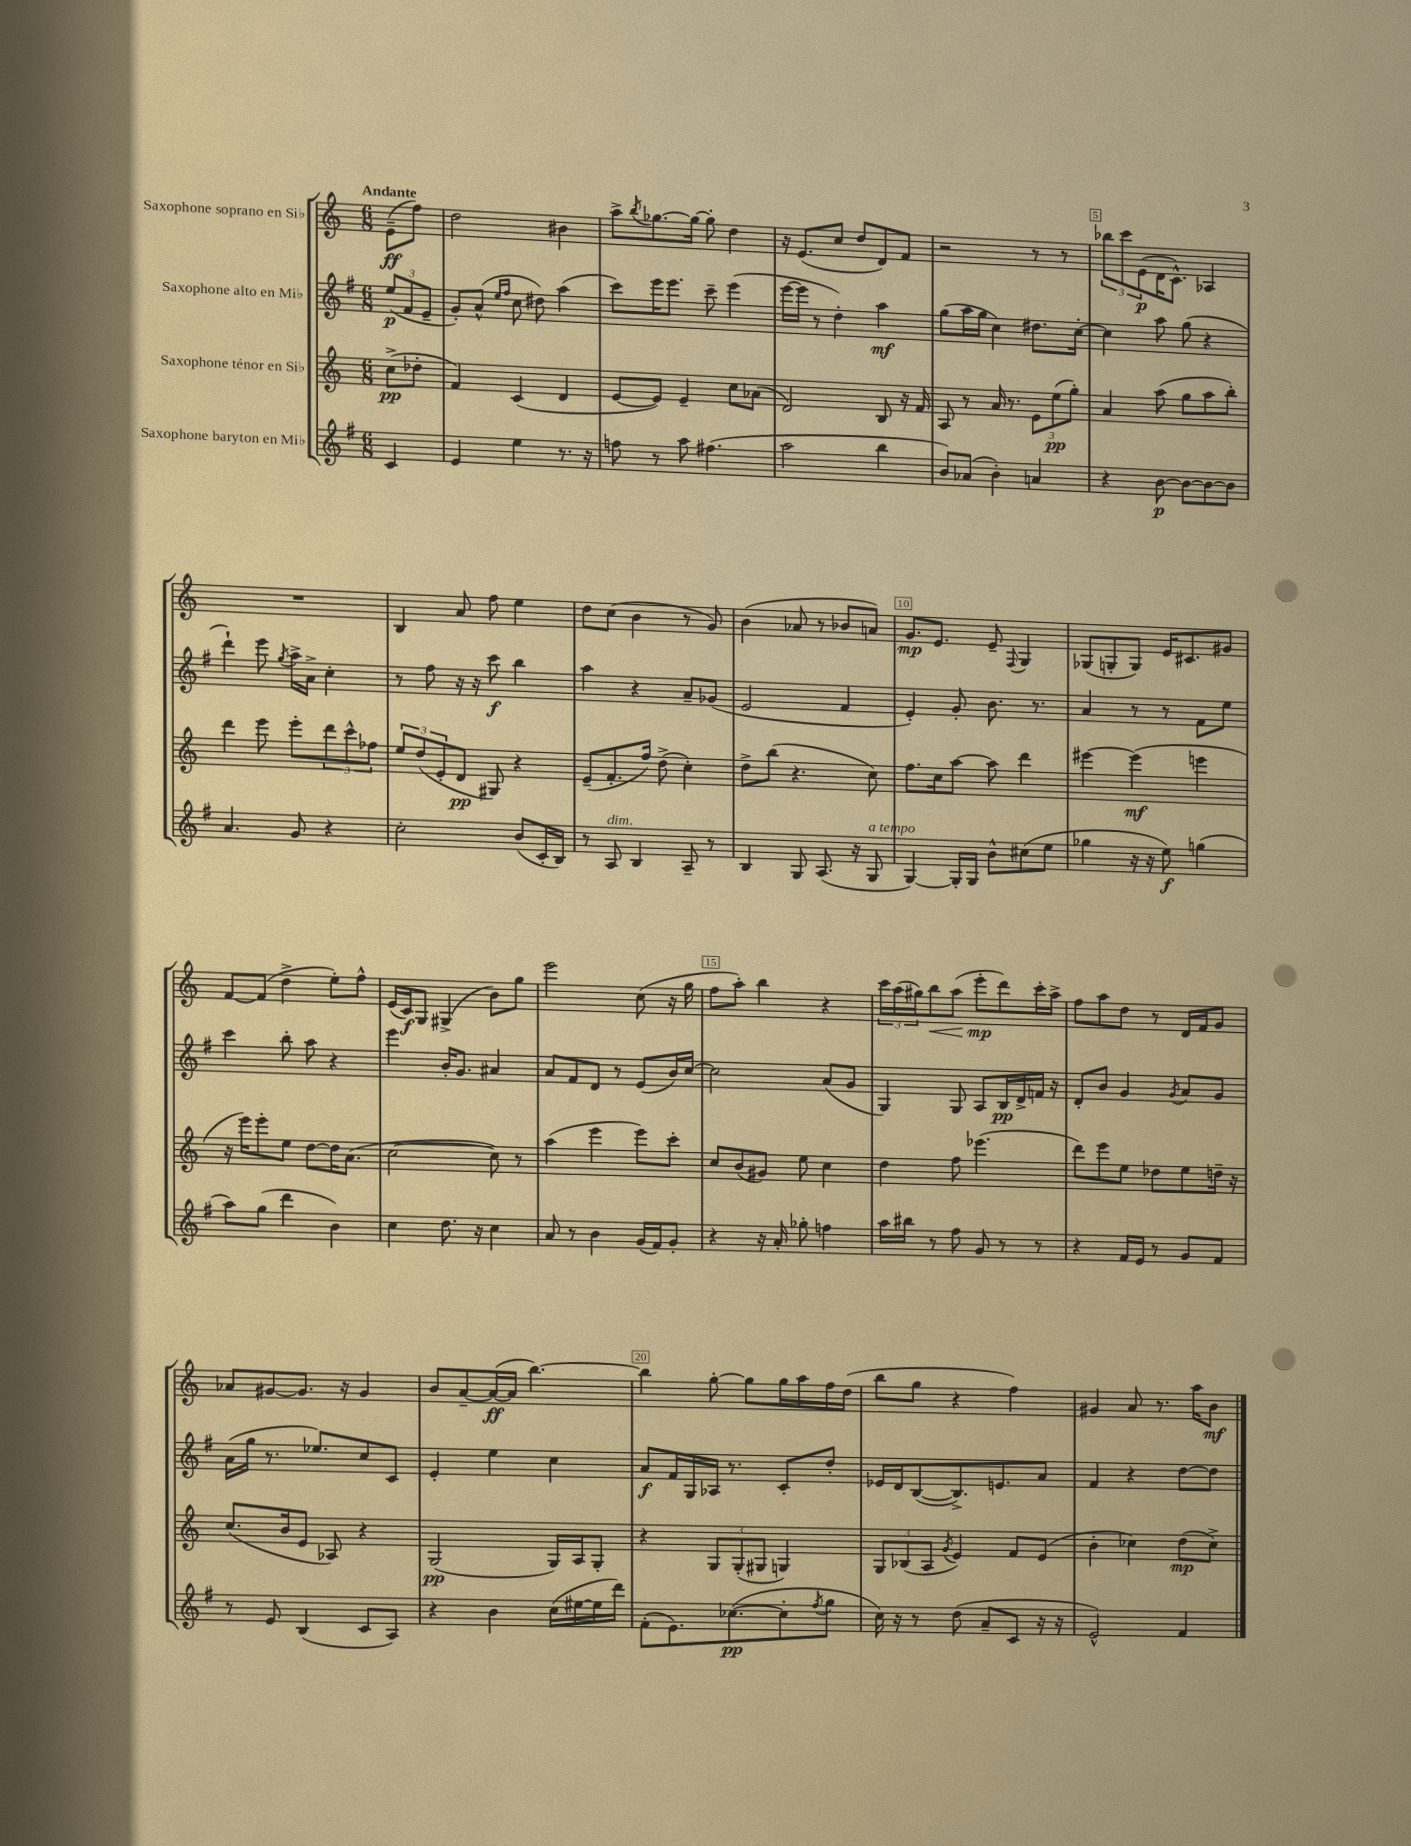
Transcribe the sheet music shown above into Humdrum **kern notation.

**kern	**kern	**kern	**kern
*staff4	*staff3	*staff2	*staff1
*clefG2	*clefG2	*clefG2	*clefG2
*k[f#]	*k[]	*k[f#]	*k[]
*M6/8	*M6/8	*M6/8	*M6/8
4c	(8cc^	(12ee	(8e~
.	.	12f#	.
.	8dd-'	.	8ff)
.	.	12e~	.
=	=	=	=
4e	4f)	8g')	2dd
.	.	(8a^^	.
.	.	16qqee	.
.	.	16qqff#	.
4ee	(4c	8cc	.
.	.	8dd#)	.
8.r	4d	(4aa	4b#
16r	.	.	.
=	=	=	=
8ff	[8e	8ccc)	8aa^
.	.	.	8qbb
8r	8e])	16eee	[8.gg-
.	.	8.eee	.
8aa	4e~	.	.
.	.	.	16gg-_
(4.ff#	.	8ccc~	8gg-']
.	8cc	(4eee	4dd
.	(8a-	.	.
=	=	=	=
2aa	2d)	[16eee	16r
.	.	16eee]	(8.e
.	.	8r	.
.	.	4dd')	8cc
.	.	.	8dd
4bb	8B	4aa	8d)
.	16r	.	8f
.	16f	.	.
=	=	=	=
8b)	8A	(8gg	2r
(8a-	8r	16aa	.
.	.	16gg	.
4b')	16a	4cc)	.
.	8.r	.	.
4a	12e	8.dd#	8r
.	(12ee	.	.
.	.	.	8r
.	12gg')	.	.
.	.	[16cc'	.
=	=	=	=
4r	4a	4cc]	12bb-
.	.	.	12ccc
.	.	.	(12e
[8b	(8aa	8aa	16d
.	.	.	8.c^^)
8b_	8gg	(8gg	.
8b_	8aa	4r	4A-
8b]	8bb')	.	.
=	=	=	=
4.a	4ddd	4ddd`)	2.r
.	8eee	8eee	.
.	.	8qgg	.
8g	8eee'	16aa^	.
.	.	16a^	.
4r	12ddd	4cc'	.
.	12ccc^^	.	.
.	12ff-	.	.
=	=	=	=
2cc'	12ee	8r	4B
.	(12dd	.	.
.	.	8ff#	.
.	12e'	.	.
.	8d	16r	8a
.	.	16r	.
.	8G#)	8ccc	8ff
(8b	4r	4bb	4ee
16c'	.	.	.
16B)	.	.	.
=	=	=	=
8r	(8e~	4aa	8dd
8A	8.f'	.	(8cc
4B	.	4r	4b
.	16ff)	.	.
.	(8dd^	.	.
8A~	4cc')	8a~	8r
8r	.	(8g-	8g)
=	=	=	=
4B	8dd^	2e	(4b
.	(8bb	.	.
8G	4.r	.	8a-
(8.A	.	.	8r
.	.	4f#	8b-
16r	.	.	.
8G	8cc)	.	8a)
=	=	=	=
[4G)	8.ff	4e')	8.g
.	16cc	.	8.e
16G']	[8aa	8g'	.
16G	.	.	.
8b^^	8aa]	8.b	8e~
.	.	.	8qqF
(8cc#	4ddd	.	4G
.	.	8.r	.
8ee	.	.	.
=	=	=	=
4gg-	[4eee#	4a	(8G-
.	.	.	8G'
16r	(4eee#]	8r	8G)
16r	.	.	.
8ee)	.	8r	16e
.	.	.	8.c#
(4gg	4eee	8f#	.
.	.	8ee	8g#
=	=	=	=
8aa)	16r	4ccc	[8f
.	16eee)	.	.
(8gg	8eee'	.	(8f]
4ddd	8ee	8bb'	4dd^
.	[8dd	8aa	.
4b)	16dd]	4r	8ee')
.	(8.a	.	.
.	.	.	8ff^^
=	=	=	=
4cc	[2cc	4eee	(16e
.	.	.	16c)
.	.	.	8G
8.dd	.	16b'	(4G#^
.	.	8.g	.
16r	.	.	.
4cc	8cc])	4a#	8b)
.	8r	.	8gg
=	=	=	=
8a	(4aa	8a	2eee
8r	.	8f#	.
4b	4eee	8d	.
.	.	8r	.
(16g	8eee)	(8e	(8cc
16f#)	.	.	.
8g'	8ccc'	16b)	16r
.	.	[16cc	16gg
=	=	=	=
4r	8cc	2cc]	8ff
.	(8b	.	8aa')
16r	8g#)	.	4bb
16a'	.	.	.
8gg-'	8ee	.	.
4ff	4cc	(8a	4r
.	.	8g	.
=	=	=	=
16aa	4dd	4G)	24ccc
.	.	.	(24aa
16bb#	.	.	.
.	.	.	24gg#)
8r	.	.	8bb
8ff#	8ff	8G	(8aa
8g	(4.eee-	8A	8eee'
8r	.	16B	8ddd)
.	.	16d^	.
8r	.	16f	16ccc'
.	.	16r	16aa^
=	=	=	=
4r	8ddd)	8d'	8ff
.	8eee	8b	8aa
16f#	8ee	4g	8dd
16e	.	.	.
8r	8dd-	.	8r
.	.	8qg	.
8g	8ee	8a	16d
.	.	.	16f
8f#	16dd~	8g	8g
.	16r	.	.
=	=	=	=
8r	(8.cc	(16a	8a-
.	.	16gg	.
8e	.	8.r	[8g#
.	16b	.	.
(4B	8e	.	8.g#]
.	.	8.ee-)	.
.	8A-)	.	.
.	.	.	16r
8c	4r	8cc	4g#
8A)	.	8c	.
=	=	=	=
4r	(2G	4e'	8b
.	.	.	[8a~
4b	.	4ee	(16a_
.	.	.	16a]
.	.	.	[4.bb)
(16cc	16G)	4cc	.
[16ee#	16A	.	.
16ee#]	8G'	.	.
16ddd)	.	.	.
=	=	=	=
(8f#'	4r	8a	4bb]
8.e)	.	16f#	.
.	.	16G	.
.	12G	16A-	[8gg'
([8.cc-	.	8.r	.
.	(12G'	.	.
.	.	.	8gg]
.	12G#	.	.
8cc-']	4G)	8c'	16gg
.	.	.	16aa
8qff#	.	.	.
8gg	.	8dd'	16ff
.	.	.	(16dd
=	=	=	=
16cc)	12G	16e-	8bb
16r	.	16d	.
.	(12B-	.	.
8r	.	([8B	8gg
.	12A	.	.
.	8qg	.	.
(8dd	4e)	8.B^])	4r
8a~	.	.	.
.	.	8.e	.
8c	8f	.	4ff)
16r	(8e	8a	.
16r	.	.	.
=	=	=	=
2e^^)	4b'	4f#	4g#
.	4cc-)	4r	8a
.	.	.	8.r
4f#	(8dd	[8dd	.
.	.	.	16aa
.	8cc-^)	8dd]	8b
==	==	==	==
*-	*-	*-	*-
